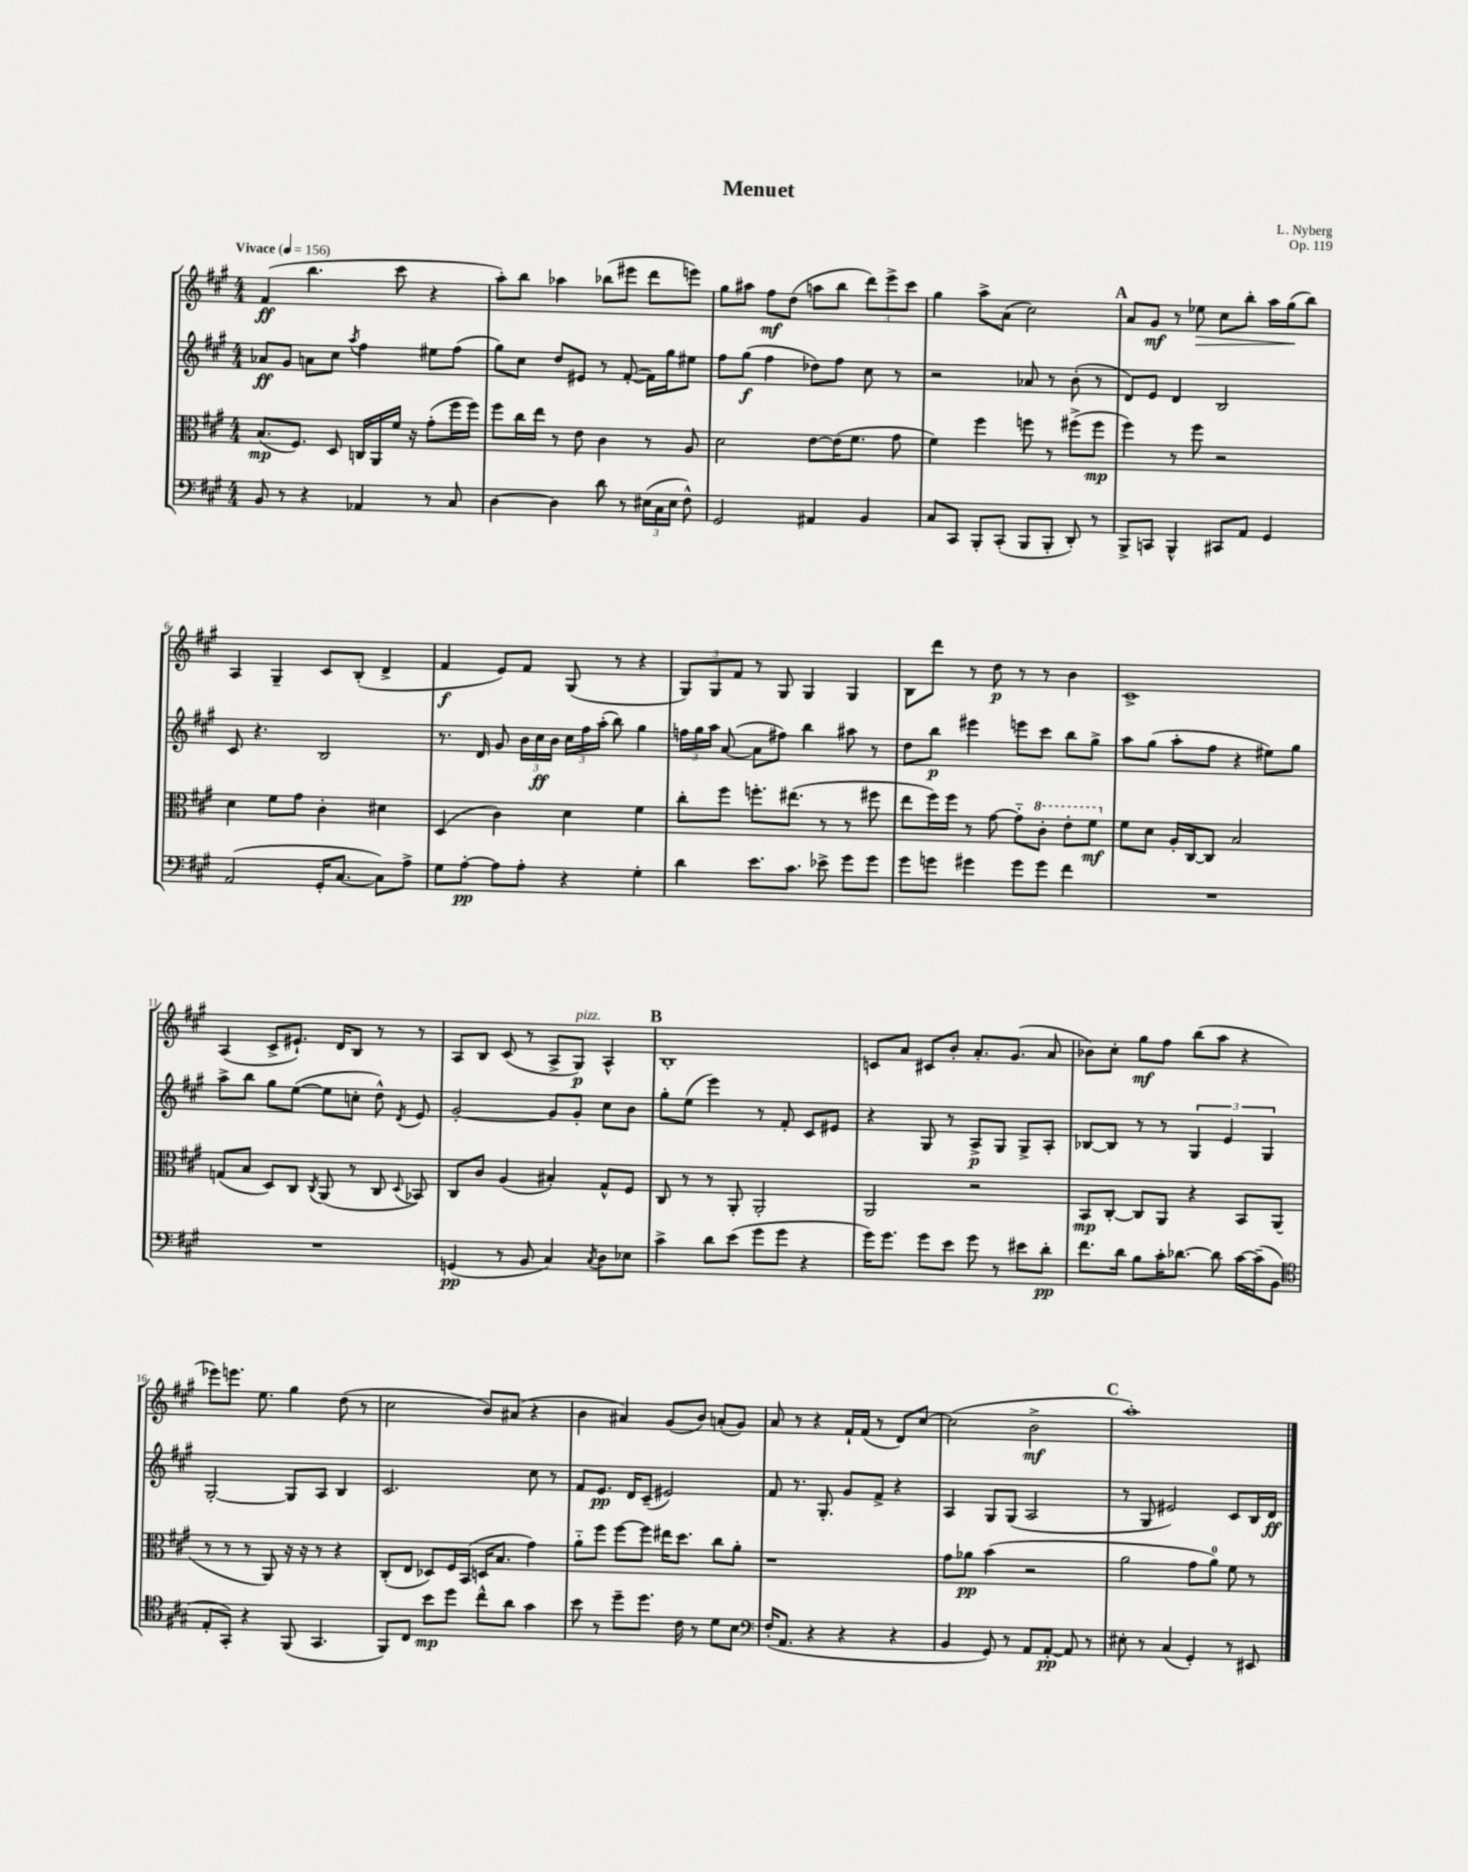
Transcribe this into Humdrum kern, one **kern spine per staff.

**kern	**kern	**kern	**kern
*staff4	*staff3	*staff2	*staff1
*clefF4	*clefC3	*clefG2	*clefG2
*k[f#c#g#]	*k[f#c#g#]	*k[f#c#g#]	*k[f#c#g#]
*M4/4	*M4/4	*M4/4	*M4/4
*MM156	*MM156	*MM156	*MM156
8BB	(8.B	8a-	(4f#
8r	.	8g#	.
.	8.F#)	.	.
4r	.	8a	4.bb
.	8D	8cc#	.
.	.	8qaa	.
4AA-	16C	4ff#	.
.	16AA	.	.
.	16f#	.	8ccc#
.	16r	.	.
8r	(8g#'	8ee#	4r
8C#	16ff#	(8ff#	.
.	16ff#)	.	.
=	=	=	=
[4D	8ff#	8gg#)	8aa')
.	16cc#	8cc#	8bb
.	16ee	.	.
4D]	8r	8dd	4aa-
.	8e	8e#	.
8d	4c#	8r	(8bb-
8r	.	([8f#'	8eee#
(24E#	8r	16f#])	8ddd
24C#	.	.	.
.	.	16gg#	.
24E#	.	.	.
8F#^^)	8A	8ee#	8eee)
=	=	=	=
2GG#	2d	8ff#	8gg#
.	.	(8gg#	8aa#
.	.	4ff#	8ff#
.	.	.	(8dd
4AA#	[8e	8dd-)	8aa
.	(16e]	8ff#	8bb
.	8.f#	.	.
4BB	.	8cc#	12ddd)
.	.	.	12eee^
.	8g#	8r	.
.	.	.	12ccc#
=	=	=	=
8C#	4f#)	2r	4gg#
8CC#	.	.	.
8BBB'	4ff#	.	8aa^
(8CC#'	.	.	(8a
8BBB	8ff	8a-	2cc#)
8BBB'	8r	8r	.
8DD')	(8ff#^	(8b'	.
8r	8ff#	8r	.
=	=	=	=
8BBB^	4ff#)	8d)	8a
8CC	.	8e	8g#
4BBB^^	8r	4d	8r
.	8ff#	.	8ee-
8CC#	2r	2B	8cc#
8AA	.	.	8bb'
4GG#	.	.	16aa
.	.	.	(16gg#
.	.	.	8bb)
=	=	=	=
(2AA	4d	8c#	4A
.	.	4.r	.
.	8f#	.	4G#~
.	8g#	.	.
16GG#'	4c#'	2B	8c#
[8.C#	.	.	.
.	.	.	(8B'
8C#])	4d#	.	4d^
8A^	.	.	.
=	=	=	=
8G#	(4D	8.r	4f#
[8A'	.	.	.
.	.	16d	.
8A]	4c#)	8g#	8e)
8A'	.	24b	8f#
.	.	24cc#	.
.	.	24b	.
4r	4d	24cc#	(8G#
.	.	24ff#	.
.	.	(24aa'	.
.	.	8bb)	8r
4G#'	4f#	4gg#	4r
=	=	=	=
4d	8cc#'	24ff	12G#)
.	.	24gg#	.
.	.	24aa	12G#
.	8ff#	([8a	.
.	.	.	12f#
8.e	8.ff'	8a]	8r
.	.	8ff#)	8G#
8.c#	(8.ee#	.	.
.	.	4bb	4G#
8e-^	8r	.	.
8g#	8r	8aa#	4G#
8g#	8ff#	8r	.
=	=	=	=
8g#	8ee	8dd	8B
8g	16ff#)	8bb	8ddd
.	16ff#	.	.
4g#	8r	4eee#	8r
.	[8g#	.	8dd
8g#	8g#'~]	8eee	8r
8g#	8cc#'	8ccc#	8r
4f#	8ee'	8bb	4b
.	8ff#	8gg#^	.
=	=	=	=
1r	8f#	8aa	1c#^
.	8d	(8gg#	.
.	16A'	8aa'	.
.	[16C#	.	.
.	8C#]	8ff#	.
.	2B	4r	.
.	.	8ee#)	.
.	.	8gg#	.
=	=	=	=
1r	(8G	8aa^	(4A
.	8B	8bb	.
.	8D)	8gg#	8c#^
.	8C#	([8ee	8.e#`)
.	8qC#	.	.
.	(8AA	8ee]	.
.	.	.	16d
.	8r	8cc'	8B
.	8C#	8dd^^)	8r
.	8qqD	8qd	.
.	8BB-)	8e	8r
=	=	=	=
(4GG	8C#	[2g#'	8A
.	8c#	.	8B
8r	(4A	.	(8c#
8BB	.	.	8r
4C#)	4B#')	8g#]	8A^
.	.	8g#'	8G#)
8qC#	.	.	.
8D	8G#^^	8cc#	4A^^
8E-	8F#	8b	.
=	=	=	=
4c#^	8C#	8gg#'	1B'
.	8r	(8ee	.
8d	8r	4eee)	.
(8e	8AA'	.	.
8g#	2AA'	8r	.
8g#	.	8f#'	.
4r	.	8c#	.
.	.	8e#	.
=	=	=	=
16g#)	2AA	4r	8c
8.g#	.	.	.
.	.	.	8a
8g#	.	8G#	8c#
8e	.	8r	8b'
8g#	2r	8A^	8.a'
8r	.	8G#	.
.	.	.	(8.g#
8e#	.	8G#^	.
8d'	.	8A'	8a
=	=	=	=
8.f#	8BB	[8B-	8b-)
.	[8C#'	8B-]	8cc#'
16d	.	.	.
8B	8C#]	8r	8gg#
16c#'	8AA	8r	8ff#
[8.d-	.	.	.
.	4r	6G#	(8bb
8d-]	.	.	8aa
.	.	6e	.
[16c#	8BB	.	4r
(16c#~]	.	.	.
.	.	6G#	.
8BB	(8AA	.	.
=	=	=	=
*clefC4	*	*	*
8E'	8r	[2G#'	8eee-)
8GG#')	8r	.	8.eee
4r	8r	.	.
.	.	.	8.ee
.	8AA)	.	.
(8FF#	16r	8G#]	4gg#
.	16r	.	.
4.GG#	8r	8A	.
.	4r	4B	(8dd
.	.	.	8r
=	=	=	=
8FF#)	(8C#'	2.c#	2cc#
8C#	8E	.	.
8b	8D-)	.	.
8dd	16F#	.	.
.	(16BB	.	.
8cc#^^	16D	.	8b)
.	8.B	.	.
8a	.	.	(8a#
4g#	4g#)	8cc#	4r
.	.	8r	.
=	=	=	=
8b	8a'~	8f#	4b
8r	8ff#	8.e	.
8dd~	[8ff#	.	4a#)
.	.	16d	.
8.dd	8ff#]	(8c#~	.
.	16ee#	2e#)	(8g#
16c#	8.dd	.	.
8r	.	.	8b)
8d	8cc#	.	(8a'
8B	8a'	.	8g#)
=	=	=	=
*clefF4	*	*	*
(16F#'	1r	8f#	8a
8.AA	.	.	.
.	.	8.r	8r
4r	.	.	4r
.	.	8.G#'	.
4r	.	8g#	16f#`
.	.	.	(16f#
.	.	8f#^	8r
4r	.	4r	8d)
.	.	.	[8cc#
=	=	=	=
4BB	8g#	4A	(2cc#]
.	8a-	.	.
8GG#)	(4b	8G#	.
8r	.	(8G#	.
8AA	2r	2A	2b^
[8AA'	.	.	.
8AA]	.	.	.
8r	.	.	.
=	=	=	=
8E#'	2a	8r	1aa')
8r	.	8G#	.
(4C#	.	2e#)	.
4GG#')	8g#	.	.
.	8a)	.	.
8r	8f#	8c#	.
8EE#	8r	16B	.
.	.	16d	.
==	==	==	==
*-	*-	*-	*-
